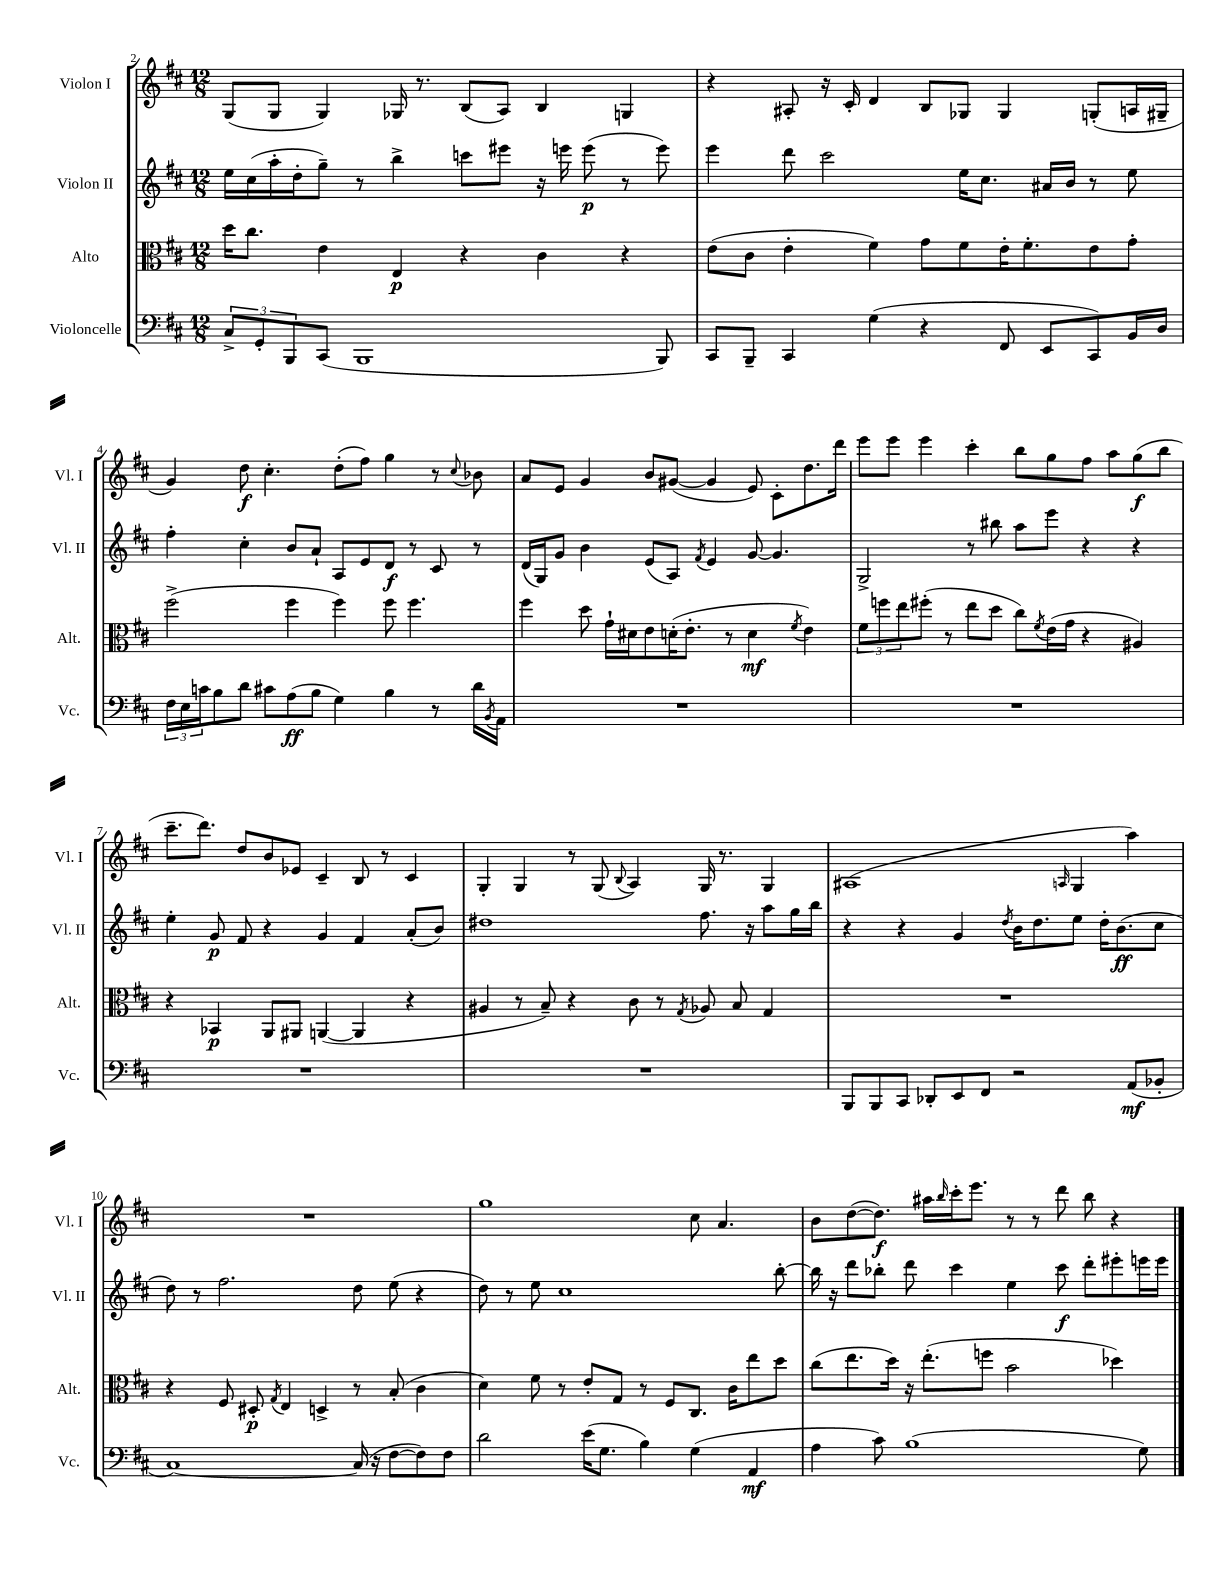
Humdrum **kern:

**kern	**kern	**kern	**kern
*staff4	*staff3	*staff2	*staff1
*clefF4	*clefC3	*clefG2	*clefG2
*k[f#c#]	*k[f#c#]	*k[f#c#]	*k[f#c#]
*M12/8	*M12/8	*M12/8	*M12/8
12C#^/L	16dd\LK	16ee\LL	(8G/L
.	8.cc#\J	(16cc#\	.
12GG'/	.	.	.
.	.	16aa'\	8G/J
12BBB/	.	.	.
.	.	16dd'\J	.
(8CC#/J	4e\	8gg~\J)	4G/)
1BBB	.	8r	.
.	4E/	4bb^\	16G-/
.	.	.	8.r
.	4r	8ccc\L	(8B/L
.	.	8eee#\J	8A/J)
.	4c#\	16r	4B/
.	.	16eee\	.
.	.	(8eee\	.
.	4r	8r	4G/
8BBB/)	.	8eee\)	.
=	=	=	=
8CC#/L	(8e\L	4eee\	4r
8BBB~/J	8c#\J	.	.
4CC#/	4e'\	8ddd\	8A#'/
.	.	2ccc#\	16r
.	.	.	16c#'/
(4G\	4f#\)	.	4d/
4r	8g\L	.	8B/L
.	8f#\	16ee\LK	8G-/J
.	.	8.cc#\J	.
8FF#/	16e'\K	.	4G-/
.	8.f#'\	.	.
8EE/L	.	16a#/LL	.
.	.	16b/JJ	.
8CC#/)	8e\	8r	(8G'/L
16BB/L	8g'\J	8ee\	16A/L
16D/JJ	.	.	16G#~/JJ
=	=	=	=
24F#\LL	(2ff#^\	4ff#'\	4g/)
24E\	.	.	.
24c\J	.	.	.
8B\	.	.	.
8d\J	.	4cc#'\	8dd\
8c#\L	.	.	4.cc#'\
(8A\	4ff#\	8b/L	.
8B\J	.	8a`/J	.
4G\)	4ff#\)	8A/L	(8dd'\L
.	.	8e/	8ff#\J)
4B\	8ff#\	8d/J	4gg\
.	4.ff#\	8r	.
8r	.	8c#/	8r
.	.	.	8qqcc#/
16d\LL	.	8r	8b-\
8qBB/	.	.	.
16AA\JJ	.	.	.
=	=	=	=
1.r	4ff#\	(16d/LL	8a/L
.	.	16G/J)	.
.	.	8g/J	8e/J
.	8dd\	4b\	4g/
.	16g`\LL	.	.
.	16d#\J	.	.
.	8e\	(8e/L	8b/L
.	(16d'\K	8A/J)	([8g#/J
.	8.e'\J	.	.
.	.	8qf#/	.
.	.	4e/	4g#/]
.	8r	.	.
.	4d\	[8g/	8e/)
.	.	4.g/]	8c#'\L
.	8qf#/	.	.
.	4e\)	.	8.dd\
.	.	.	16ddd\Jk
=	=	=	=
1.r	12f#\L	2G^/	8eee\L
.	12ff\	.	.
.	.	.	8eee\J
.	12ee\	.	.
.	(8ff#'\J	.	4eee\
.	8r	.	.
.	8ee\L	8r	4ccc#'\
.	8dd\J	8bb#\	.
.	8cc#\L)	8aa\L	8bb\L
.	8qf#/	.	.
.	(16e\L	8eee\J	8gg\
.	16g\JJ	.	.
.	4r	4r	8ff#\J
.	.	.	8aa\L
.	4A#/)	4r	(8gg\
.	.	.	8bb\J
=	=	=	=
1.r	4r	4ee'\	8.ccc#~\L
.	.	.	8.ddd\J)
.	4BB-/	8g/	.
.	.	8f#/	8dd/L
.	8AA/L	4r	8b/
.	8AA#/J	.	8e-/J
.	([4AA/	4g/	4c#~/
.	4AA/]	4f#/	8B/
.	.	.	8r
.	4r	(8a'/L	4c#/
.	.	8b/J)	.
=	=	=	=
1.r	4A#/	1dd#	4G'/
.	8r	.	4G/
.	8B~/)	.	.
.	4r	.	8r
.	.	.	(8G/
.	.	.	8qqB/
.	8c#\	.	4A/)
.	8r	.	.
.	8qG/	.	.
.	8A-/	8.ff#\	16G/
.	.	.	8.r
.	8B/	.	.
.	.	16r	.
.	4G/	8aa\L	4G/
.	.	16gg\L	.
.	.	16bb\JJ	.
=	=	=	=
8BBB/L	1.r	4r	(1A#
8BBB/	.	.	.
8CC#/J	.	4r	.
8DD-'/L	.	.	.
8EE/	.	4g/	.
8FF#/J	.	.	.
.	.	8qdd/	.
2r	.	16b\LK	.
.	.	8.dd\	.
.	.	.	16qqA/
.	.	8ee\J	4G/
.	.	16dd'\LK	.
.	.	(8.b\	.
(8AA/L	.	.	4aa\)
8BB-'/J	.	8cc#\J	.
=	=	=	=
[1C#)	4r	8dd\)	1.r
.	.	8r	.
.	8F#/	2.ff#\	.
.	8D#'/	.	.
.	8qG/	.	.
.	4E/	.	.
.	4D^/	.	.
(16C#/]	8r	8dd\	.
16r	.	.	.
[8F#\L	(8B'/	(8ee\	.
8F#\])	4c#\	4r	.
8F#\J	.	.	.
=	=	=	=
2d\	4d\)	8dd\)	1gg
.	.	8r	.
.	8f#\	8ee\	.
.	8r	1cc#	.
(16e\LK	8e'/L	.	.
8.G\J	.	.	.
.	8G/J	.	.
4B\)	8r	.	.
.	8F#/L	.	.
(4G\	8.C#/J	.	8cc#\
.	.	.	4.a/
.	16c#\LK	.	.
4AA/	8ee\	.	.
.	8dd\J	[8bb'\	.
=	=	=	=
4A\	(8cc#\L	16bb\]	8b\L
.	.	16r	.
.	8.ee\	8ddd\L	([8dd\
8c#\)	.	8bb-'\J	8.dd\]J)
.	16dd\Jk)	.	.
(1B	16r	8ddd\	.
.	(8.ee'\L	.	16aa#\LL
.	.	.	16qqbb/
.	.	4ccc#\	16ccc#'\J
.	.	.	8.eee\J
.	8ff\J	.	.
.	2b\	4ee\	8r
.	.	.	8r
.	.	8ccc#\	8ddd\
.	.	8ddd'\L	8bb\
.	4dd-\)	8eee#'\	4r
8G\)	.	16eee\L	.
.	.	16eee\JJ	.
==	==	==	==
*-	*-	*-	*-
